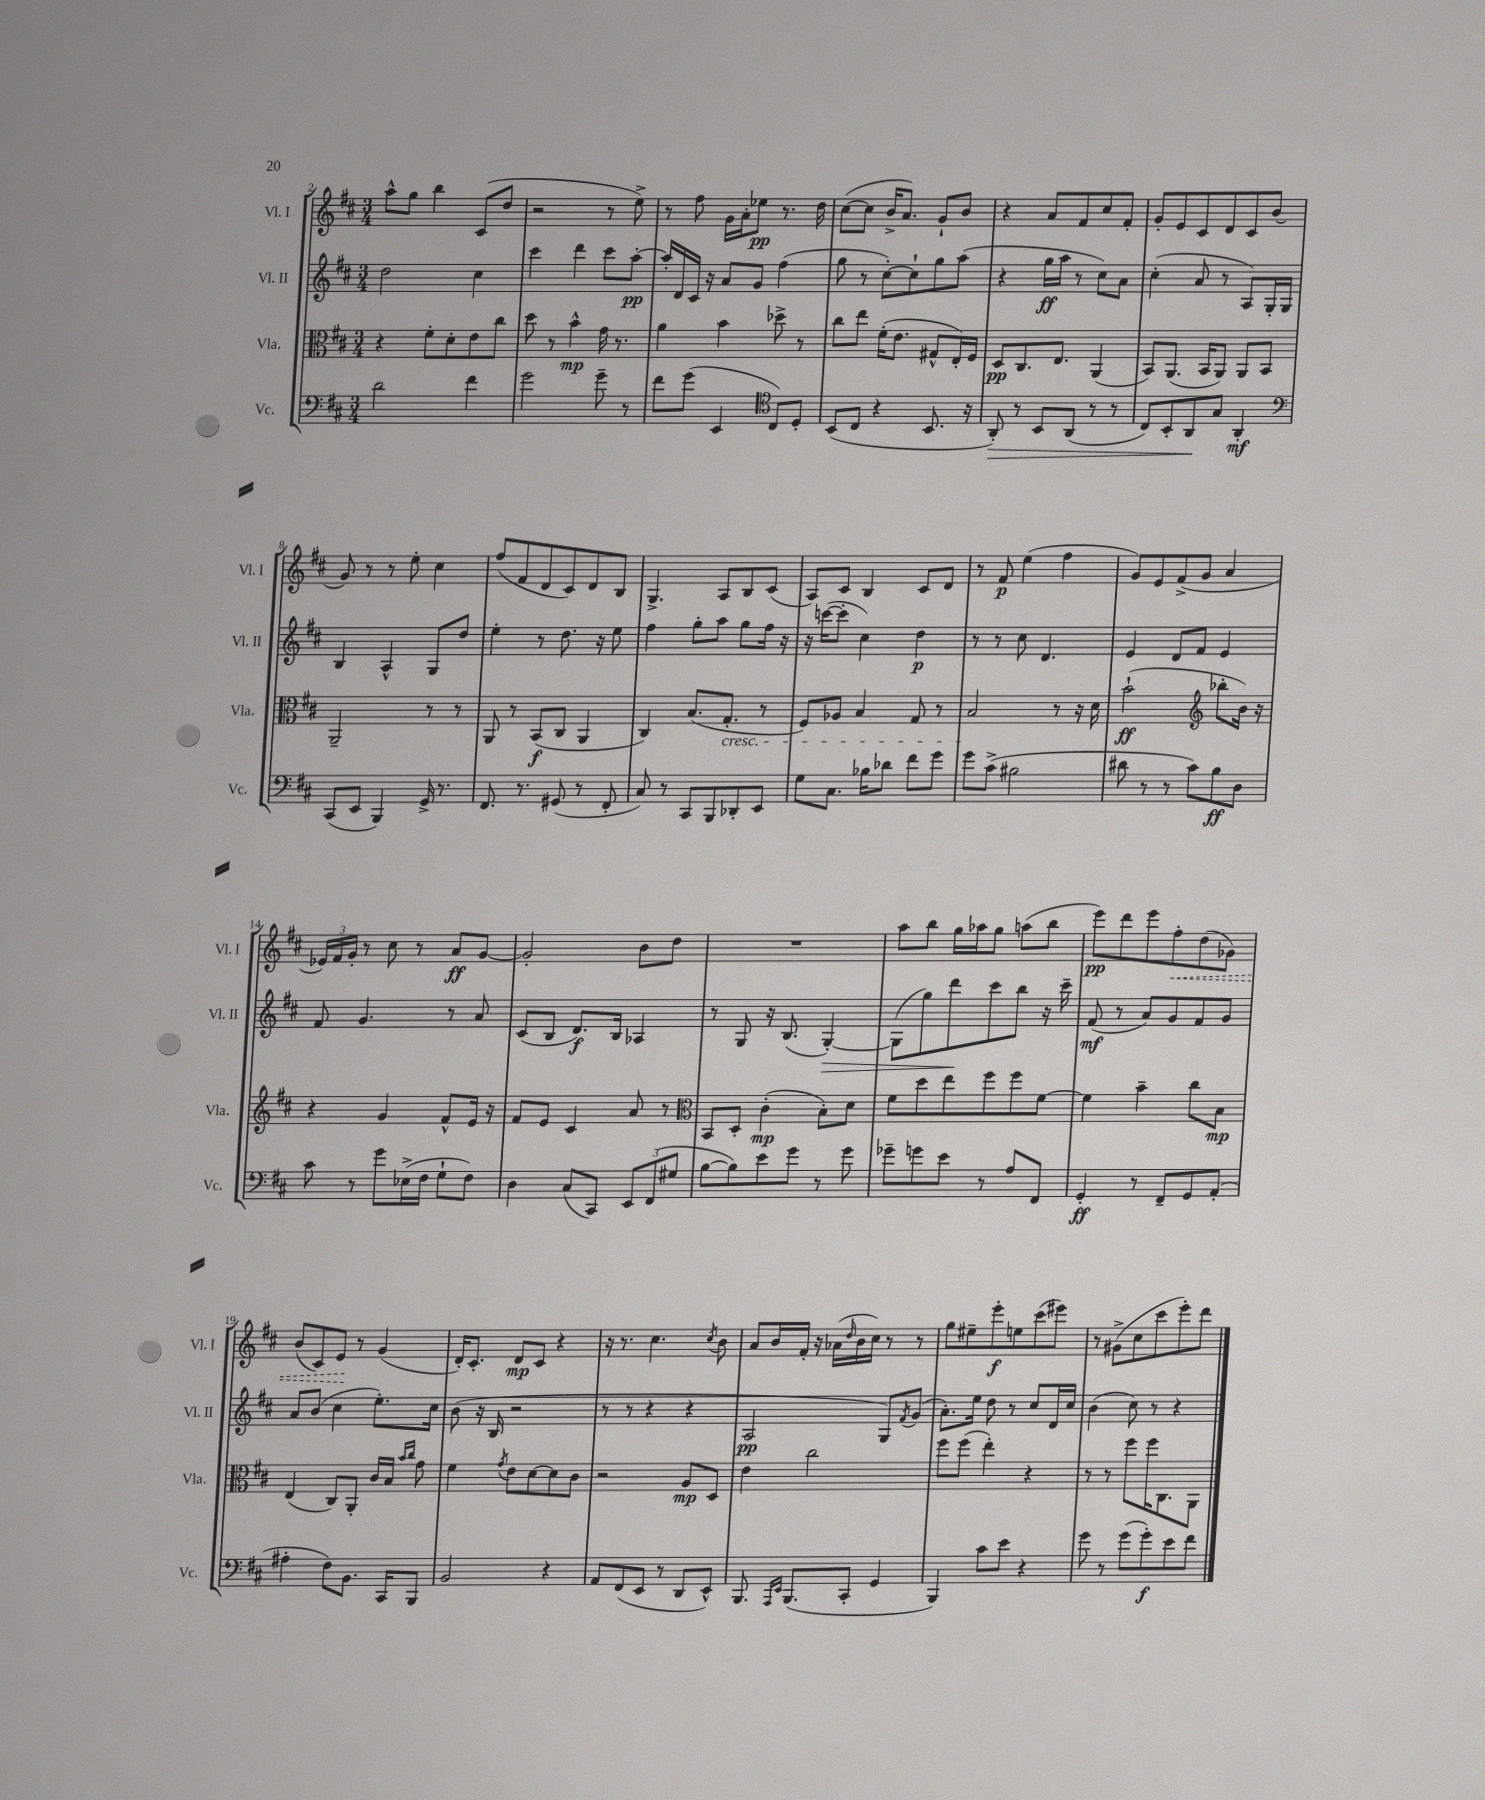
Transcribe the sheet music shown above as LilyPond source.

<<
\new StaffGroup <<
\new Staff = "s0" \with { instrumentName = "Vl. I" shortInstrumentName = "Vl. I" } {
    \clef treble \key d \major \numericTimeSignature \time 3/4
    a''8-^ g''8 b''4 cis'8( d''8 |
    r2 r8 e''8->) |
    r8 fis''8 g'16 a'16-. ees''8\pp r8. d''16 |
    cis''8~( cis''8 b'16-> a'8.) g'8-! b'8 |
    r4 a'8 fis'8 cis''8 fis'8-. |
    g'8-. e'8 cis'8 d'8 cis'8 b'8( |
    g'8) r8 r8 e''8-. cis''4 |
    fis''8( fis'8 d'8 cis'8) d'8 b8 |
    g4.-> a8 b8 cis'8( |
    a8) cis'8 b4 cis'8 d'8 |
    r8 fis'8\p e''4( fis''4 |
    g'8) e'8 fis'8->( g'8 a'4 |
    \tuplet 3/2 { ees'16) fis'16 g'16-. } r8 cis''8 r8 a'8\ff g'8~ |
    g'2-. b'8 d''8 |
    R2. |
    a''8 b''8 g''16 aes''16 g''8 a''8( b''8 |
    e'''8\pp) d'''8 e'''8 \once \override Hairpin.style = #'dashed-line fis''8-.\< d''8( ges'8) |
    b'8( cis'8) e'8\! r8 g'4( |
    d'16-.) cis'8.-. d'8\mp cis'8 r4 |
    r16 r8. cis''4. \acciaccatura { cis''8 } b'8 |
    a'8 b'16 fis'16-. r16 aes'16( \grace { d''16 } b'16 cis''16) r8 r8 |
    g''8 eis''8-- e'''8-.\f e''8 cis'''8( eis'''8) |
    r8 gis'8->( cis''8 cis'''8 e'''8-.) d'''8 \bar "|." |
}
\new Staff = "s1" \with { instrumentName = "Vl. II" shortInstrumentName = "Vl. II" } {
    \clef treble \key d \major \numericTimeSignature \time 3/4
    d''2 cis''4 |
    cis'''4 d'''4 cis'''8 a''8~-.\pp |
    a''16-. d'16 cis'16 r16 a'8 g'8 fis''4( |
    g''8 r8 cis''8~-.) cis''8-! g''8 a''8( |
    r4 g''16\ff a''16 r8 cis''8) a'8 |
    cis''4-.( a'8 r8 a8) g16-. g16 |
    b4 a4-^ g8 d''8 |
    e''4-. r8 d''8. r16 e''8 |
    fis''4 g''8-. a''8 g''8 fis''16 r16 |
    r16 c'''16~( c'''8-. cis''4) d''4\p |
    r8 r8 cis''8 d'4. |
    e'4 d'8 fis'8 e'4 |
    fis'8 g'4. r8 a'8 |
    cis'8( b8 d'8.\f) b16 aes4 |
    r8 g8 r16 b8.( g4~-.\>) |
    g8( g''8) d'''8\! cis'''8 b''8 r16 cis'''16-- |
    fis'8\mf( r8 a'8) g'8 fis'8 g'8 |
    a'8 b'8( cis''4 e''8.-.) cis''16 |
    b'8( r16 b16 r2 |
    r8 r8 r4 r4 |
    a2\pp g8) \acciaccatura { fis'8 } g'8( |
    a'8.-.) e''16 d''8 r8 cis''8 d'16 cis''16 |
    b'4( cis''8) r8 r4 \bar "|." |
}
\new Staff = "s2" \with { instrumentName = "Vla." shortInstrumentName = "Vla." } {
    \clef alto \key d \major \numericTimeSignature \time 3/4
    r4 fis'8-. d'8-. e'8 cis''8 |
    d''8 r8 b'4-^\mp g'16 r8. |
    a'4 b'4 des''8-> r8 |
    cis''8 e''8 fis'16-.( e'8. gis8-^ e16-.) fis16 |
    d8\pp cis8. e8. a,4( |
    b,8) a,8.( b,16 a,8) a,8 b,8 |
    a,2-- r8 r8 |
    a,8 r8 b,8\f( cis8 a,4 |
    cis4) b8.( g8.-.\cresc r8 |
    fis8) aes8 b4 g8 r8 |
    b2\! r8 r16 d'16 |
    b'2-!\ff( \clef treble bes''8-. b'16) r16 |
    r4 g'4 fis'8-^ e'16 r16 |
    fis'8 e'8 cis'4 a'8 r8 |
    \clef alto b,8 d8-. cis'4-.\mp( b8-.) d'8 |
    fis'8 d''8 e''8 fis''8 fis''8 fis'8~ |
    fis'4 b'4-- cis''8 b8\mp |
    e4( cis8) a,8-. cis'16 b16 \grace { b'16 cis''16 } g'8 |
    fis'4 \acciaccatura { g'8 } e'8 d'8~ d'8 cis'8 |
    r2 a8\mp d8 |
    e'4 cis''2 |
    fis''8 fis''8( e''4-.) r4 |
    r8 r8 fis''8 fis''16 cis8. a,8 \bar "|." |
}
\new Staff = "s3" \with { instrumentName = "Vc." shortInstrumentName = "Vc." } {
    \clef bass \key d \major \numericTimeSignature \time 3/4
    d'2 fis'4 |
    g'2 g'8-- r8 |
    fis'8 g'8( e,4 \clef tenor cis8) d8-. |
    b,8( cis8 r4 b,8. r16 |
    a,8-.\>) r8 b,8 a,8( r8 r8 |
    cis8) b,8-. a,8\! g8 a,4-.\mf |
    \clef bass cis,8( e,8 b,,4) g,16-> r8. |
    fis,8. r8. gis,8( r8 fis,8-. |
    cis8) r8 cis,8 b,,8 des,8-. e,8 |
    g8 cis8. bes16 des'8 fis'8 g'8 |
    g'8 cis'8->( bis2 |
    dis'8 r8 r8 cis'8) b8\ff d8 |
    cis'8 r8 g'8 ees16->( fis16 g8-! fis8) |
    d4 cis8( cis,8) \tuplet 3/2 { e,8 fis,8( gis8 } |
    b8~ b8) e'8 g'8 r8 g'8 |
    ges'8-- g'8 e'8 r8 a8 fis,8 |
    g,4-.\ff r8 fis,8-- g,8 a,8-.( |
    ais4-. fis8) b,8. cis,16 b,,8 |
    b,2 r4 |
    a,8 fis,8( e,8 r8 d,8 e,8-^) |
    b,,8. \grace { a,,16 e,16 } b,,8.( cis,8-. g,4 |
    b,,4) cis'8 e'8 r4 |
    g'8 r8 g'8( g'8-.\f) e'8 fis'8 \bar "|." |
}
>>
>>
\layout { \context { \Score currentBarNumber = #2 } }
